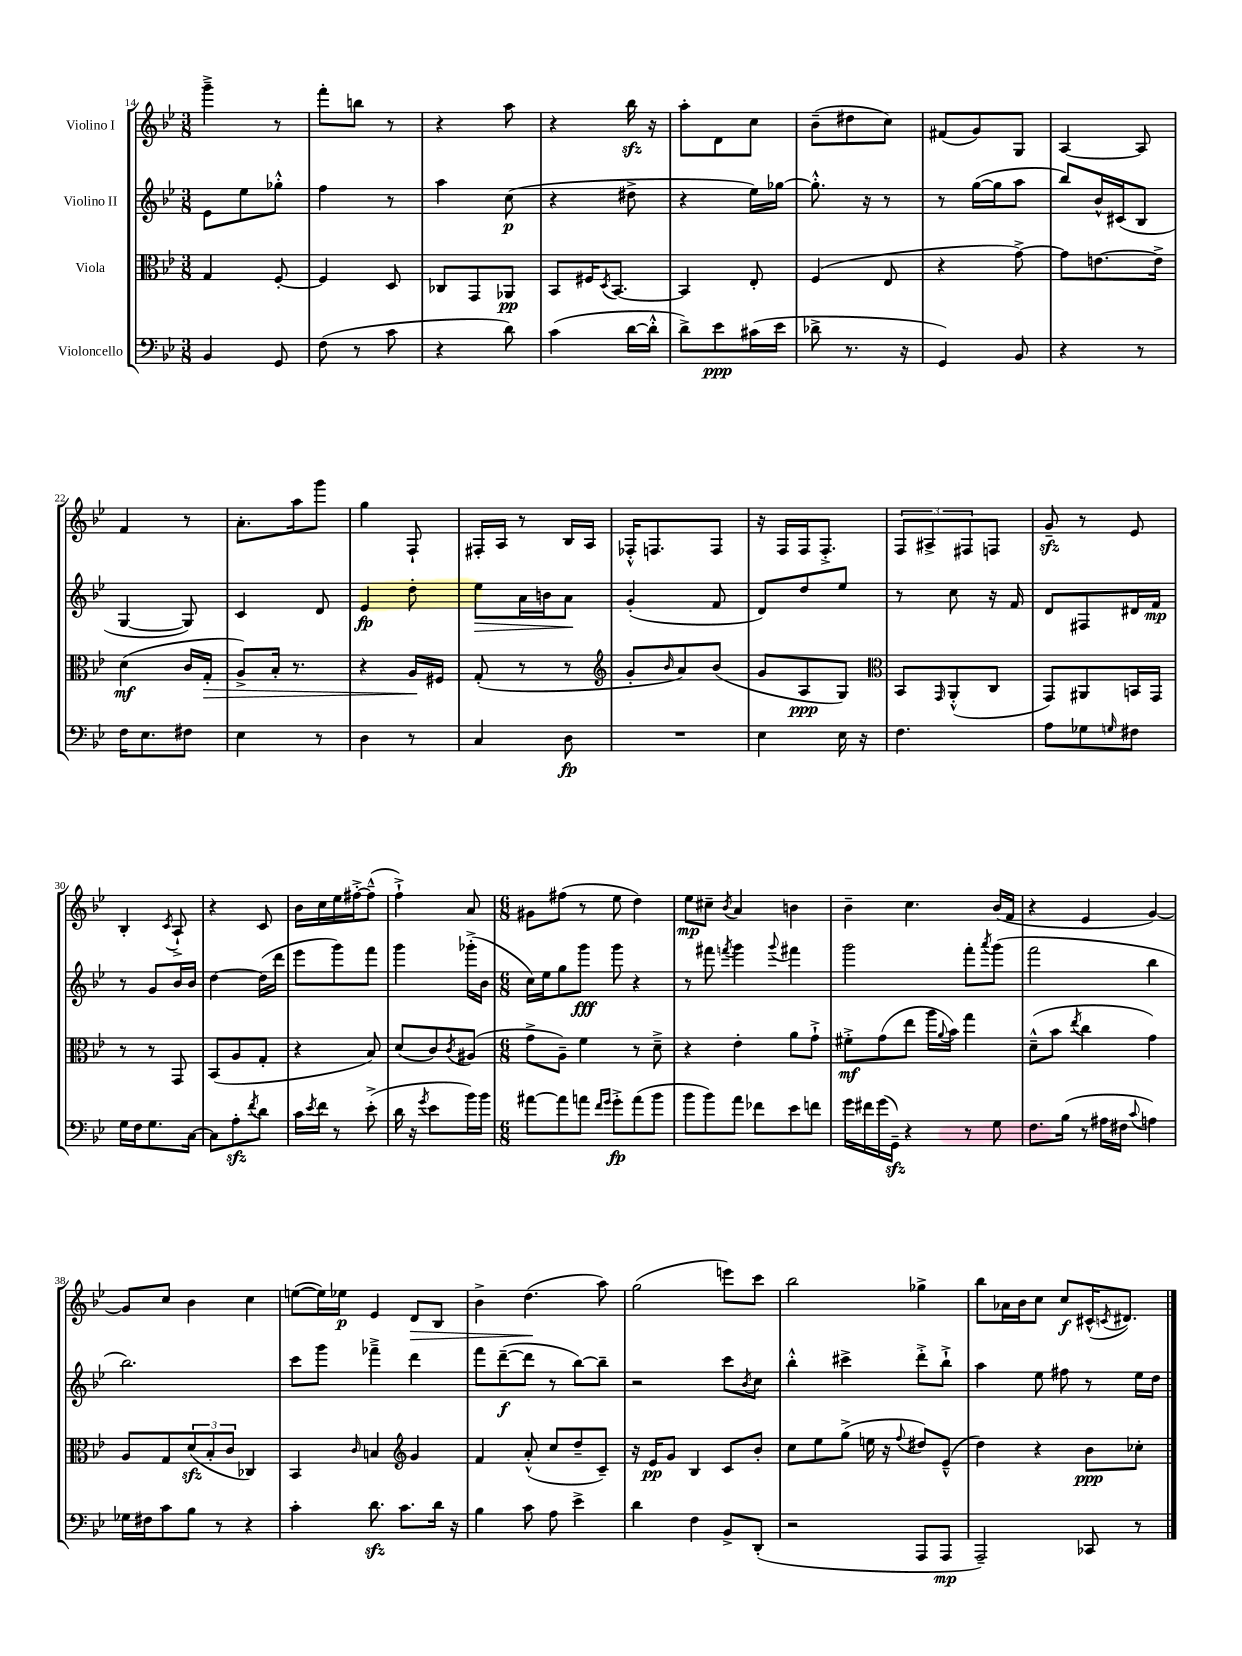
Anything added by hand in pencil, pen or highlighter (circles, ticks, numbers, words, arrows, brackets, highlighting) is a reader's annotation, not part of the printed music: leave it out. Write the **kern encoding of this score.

**kern	**kern	**kern	**kern
*staff4	*staff3	*staff2	*staff1
*clefF4	*clefC3	*clefG2	*clefG2
*k[b-e-]	*k[b-e-]	*k[b-e-]	*k[b-e-]
*M3/8	*M3/8	*M3/8	*M3/8
4BB-	4G	8e-	4ggg~^
.	.	8ee-	.
8GG	[8F'	8gg-'^^	8r
=	=	=	=
(8F	4F]	4ff	8fff'
8r	.	.	8bb
8c	8D	8r	8r
=	=	=	=
4r	8C-	4aa	4r
.	8GG	.	.
8d)	8AA-	(8cc	8aa
=	=	=	=
(4c	8BB-	4r	4r
.	16F#	.	.
.	8qD	.	.
.	[8.BB-	.	.
[16d	.	8dd#^	16bb-
16d'^^]	.	.	16r
=	=	=	=
8d^)	4BB-]	4r	8aa'
8e-	.	.	8d
(16c#	8E-'	16ee-)	8cc
16e-	.	[16gg-	.
=	=	=	=
8d-^	(4F	8.gg-'^^]	(8b-~
8.r	.	.	8dd#
.	.	16r	.
.	8E-	8r	8cc)
16r	.	.	.
=	=	=	=
4GG)	4r	8r	(8f#
.	.	([16gg	8g)
.	.	16gg]	.
8BB-	[8g^)	8aa	8G
=	=	=	=
4r	8g]	8bb-)	[4A
.	[8.e	16b-^^	.
.	.	(16c#	.
8r	.	8B-	8A]
.	16e^]	.	.
=	=	=	=
16F	(4d	[4G	4f
8.E-	.	.	.
8F#	16c	8G])	8r
.	16G'	.	.
=	=	=	=
4E-	8A^)	4c	8.a'
.	16B-'	.	.
.	8.r	.	16aa
8r	.	8d	8ggg
=	=	=	=
4D	4r	4e-	4gg
8r	16A	8dd'	8F`
.	16F#	.	.
=	=	=	=
4C	(8G'	8ee-	16F#'
.	.	.	16A
.	8r	16a	8r
.	.	16b	.
8D	8r	8a	16B-
.	.	.	16A
=	=	=	=
*	*clefG2	*	*
4.r	8g'	(4g'	16F-'^^
.	.	.	8.F
.	16qqb-	.	.
.	8a)	.	.
.	(8b-	8f	8F
=	=	=	=
4E-	8g	8d)	16r
.	.	.	16F
.	8A	8dd	16F
.	.	.	8.F'^
16E-	8G)	8ee-	.
16r	.	.	.
=	=	=	=
*	*clefC3	*	*
4.F	8BB-	8r	12F
.	.	.	12A#^
.	16qqGG	.	.
.	(8AA'^^	8cc	.
.	.	.	12F#
.	8C	16r	8F
.	.	16f	.
=	=	=	=
8A	8GG)	8d	8g~
8G-	8AA#	8F#	8r
16qqG	.	.	.
8F#	16BB	16d#	8e-
.	16GG	16f	.
=	=	=	=
16G	8r	8r	4B-'
16F	.	.	.
8.G	8r	8g	.
.	.	.	8qc
.	8GG	16b-	8A`^
[16C	.	16b-	.
=	=	=	=
8C]	(8BB-	[4dd	4r
8A'	8A	.	.
8qf	.	.	.
8d	8G'	(16dd]	8c
.	.	16ddd	.
=	=	=	=
16c	4r	8eee-	16b-
8qe-	.	.	.
16f	.	.	16cc
8r	.	8ggg)	16ee-
.	.	.	[16ff#'^
(8e-'^	8B-)	8fff	(8ff#~^^]
=	=	=	=
16d	(8d	4ggg	4ff`^)
16r	.	.	.
8qg	.	.	.
8e-	8c)	.	.
.	8qc	.	.
16b-)	(8A#	(16ggg-'^	8a
16b-	.	16b-	.
=	=	=	=
*M6/8	*M6/8	*M6/8	*M6/8
[8a#	8g^	16cc)	8g#
.	.	16ee-	.
8a#]	8A~)	8gg	(8ff#
8a	4f	8ggg	8r
16qqf	.	.	.
16qqg	.	.	.
8g'^	.	8ggg	8ee-
(8a	8r	4r	4dd)
8b-	8d~^	.	.
=	=	=	=
8b-	4r	8r	8ee-
8b-)	.	8fff#	8cc#~
.	.	8qfff	8qb-
8a	4e-'	4ggg	4a
8f-	.	.	.
.	.	8qqggg	.
8e-	8a	4fff#	4b
8f	8g`^	.	.
=	=	=	=
16g	8f#'^	2ggg	4b-~
16f#	.	.	.
(16g	(8g	.	.
16GG~)	.	.	.
4r	8ee-	.	4.cc
.	16aa	.	.
.	8qqa	.	.
.	16b-)	.	.
8r	4gg	8fff'	.
.	.	8qaaa	.
8G	.	(8ggg	(16b-
.	.	.	16f
=	=	=	=
8.F	(8d~^^	2fff	4r
.	8b-	.	.
(16B-	.	.	.
.	8qee-	.	.
8r	4cc	.	4e-
16A#	.	.	.
16F#	.	.	.
8qqc	.	.	.
4A)	4g)	4bb-	[4g)
=	=	=	=
16G-	8A	2.bb-)	8g]
16F#	.	.	.
8c	8G	.	8cc
8B-	(12d	.	4b-
.	12B-'	.	.
8r	.	.	.
.	12c	.	.
4r	4C-)	.	4cc
=	=	=	=
4c'	4BB-	8ccc	([8ee
.	.	8ggg	16ee])
.	.	.	16ee-
.	16qqc	.	.
8.d	4B	4fff-~^	4e-
8.c	.	.	.
*	*clefG2	*	*
.	4g	4ddd	8d
16d	.	.	8B-
16r	.	.	.
=	=	=	=
4B-	4f	8fff	4b-^
.	.	([8ddd~	.
8c	(8a'^^	8ddd]	(4.dd
8A	8cc	8r	.
4e-^	8dd~	[8bb-)	.
.	8c~)	8bb-~]	8aa)
=	=	=	=
4d	16r	2r	(2gg
.	16e-	.	.
.	8g	.	.
4F	4B-	.	.
8BB-^	8c	8ccc	8eee)
.	.	8qb-	.
(8DD'	8b-'	8cc	8ccc
=	=	=	=
2r	8cc	4bb-'^^	2bb-
.	8ee-	.	.
.	(8gg^	4ccc#^	.
.	16ee	.	.
.	16r	.	.
.	8qqff	.	.
8AAA	8dd#)	8ddd'^	4gg-^
8AAA	(8e-~^^	8bb-`^	.
=	=	=	=
2AAA~)	4dd)	4aa	8bb-
.	.	.	16a-
.	.	.	16b-
.	4r	8ee-	8cc
.	.	8ff#	8cc
8CC-	8b-	8r	(16c#^^
.	.	.	8qc
.	.	.	8.d#)
8r	8cc-'	16ee-	.
.	.	16dd	.
==	==	==	==
*-	*-	*-	*-
